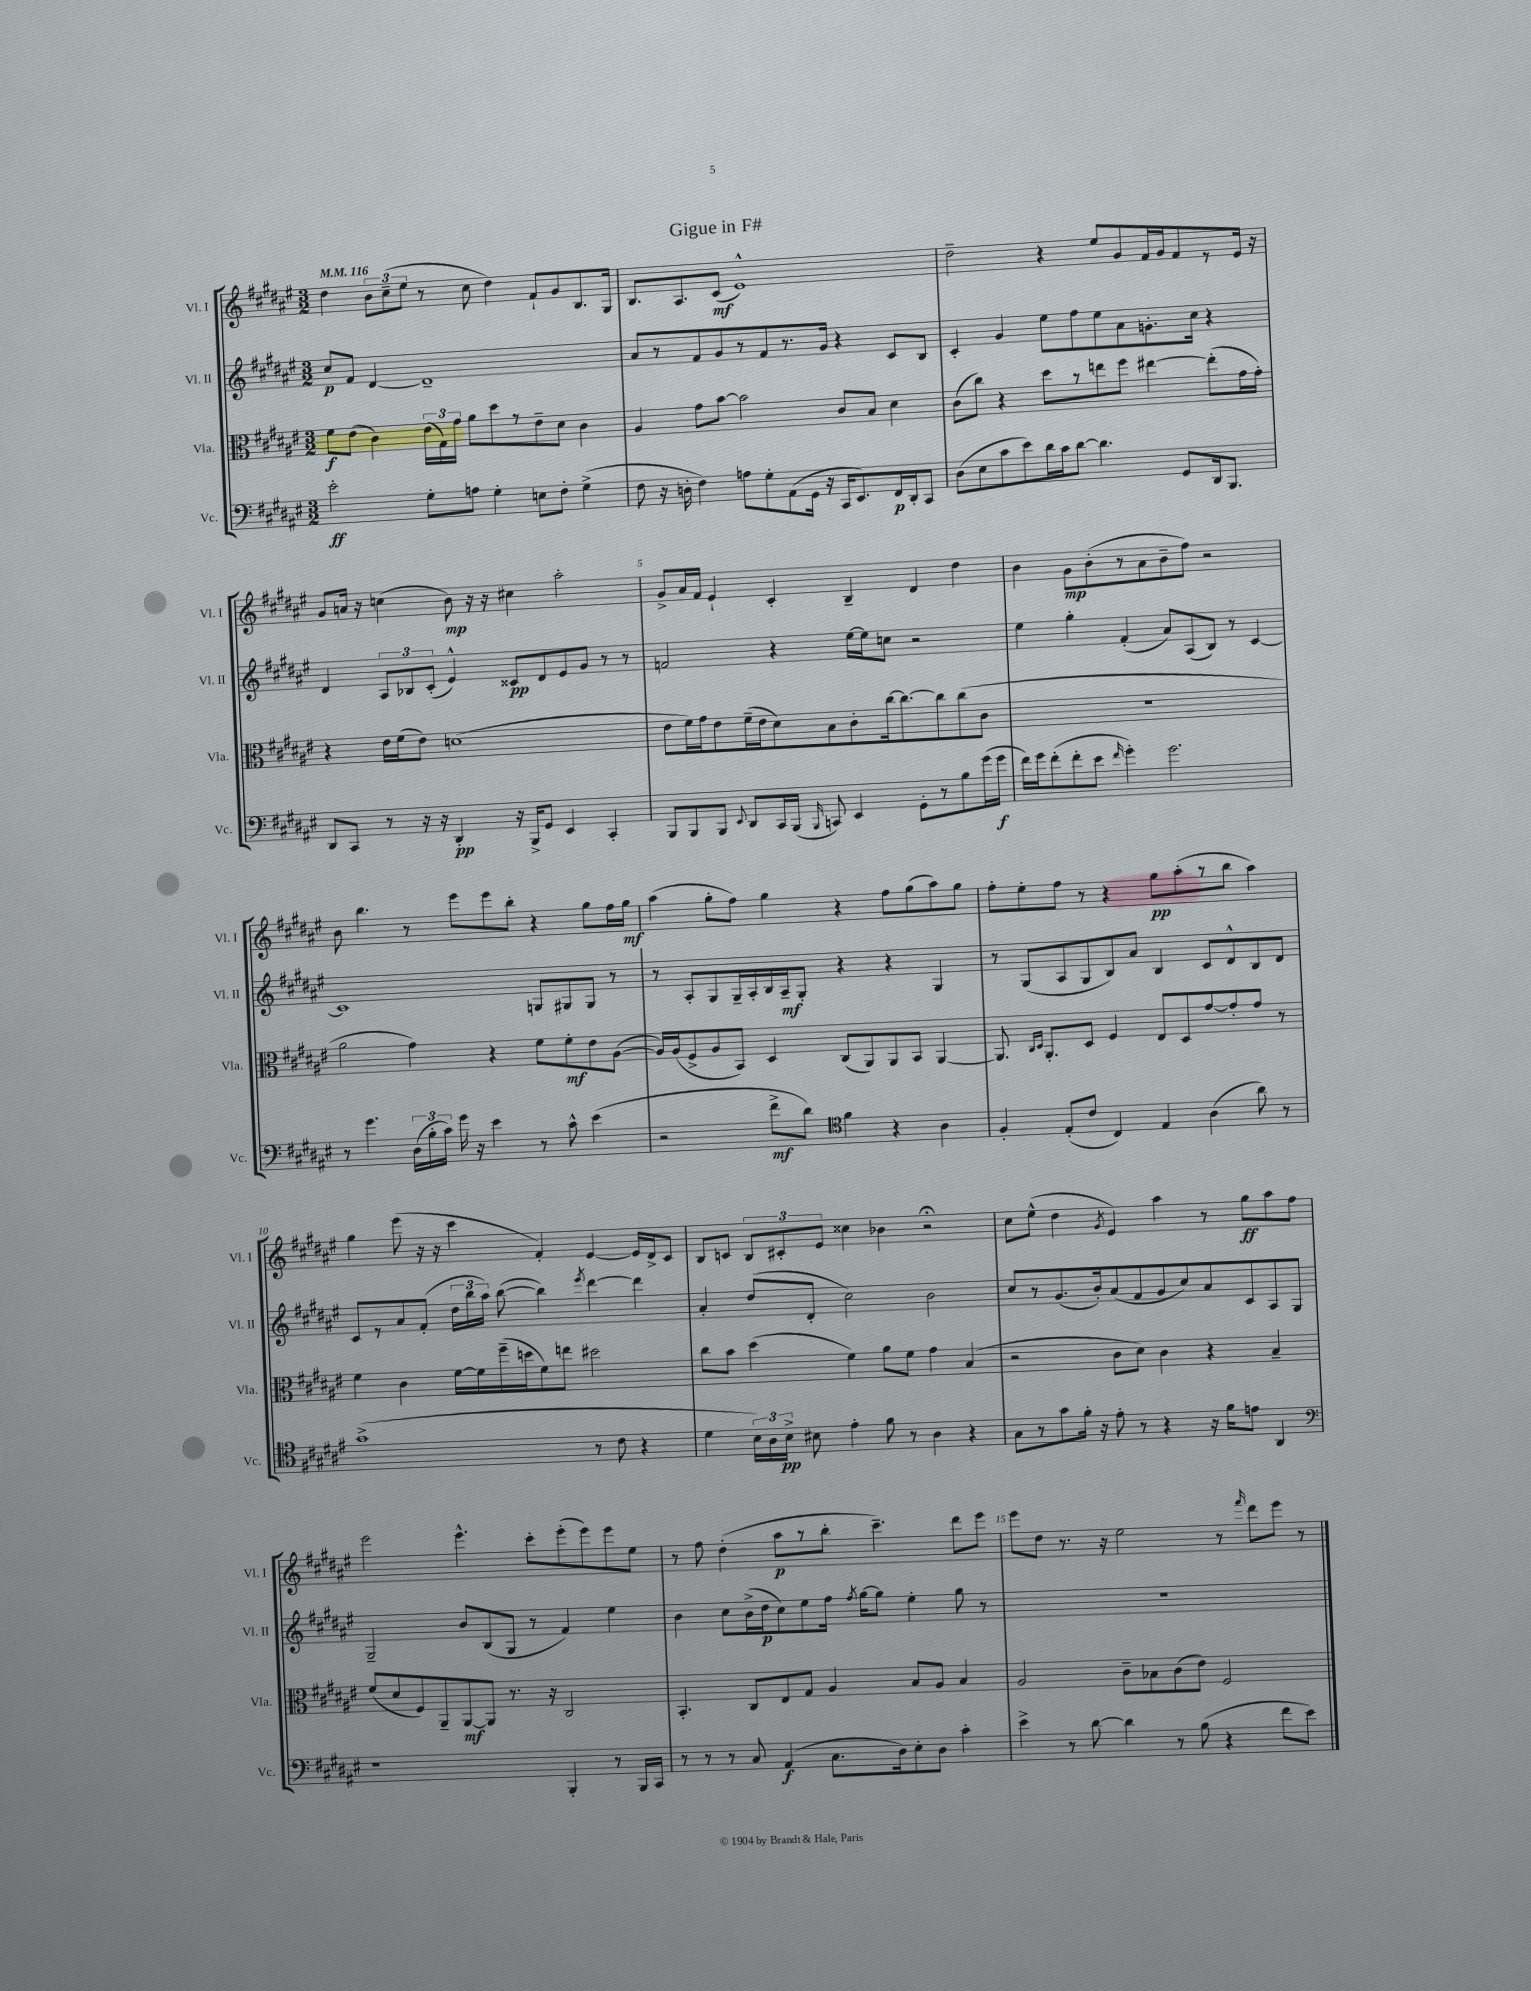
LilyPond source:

\header { title = "Gigue in F#" }
<<
\new StaffGroup <<
\new Staff = "s0" \with { instrumentName = "Vl. I" shortInstrumentName = "Vl. I" } {
    \clef treble \key fis \major \numericTimeSignature \time 3/2 \tempo 4 = 116
    \autoBeamOff dis''4 \tuplet 3/2 { b'8[ cis''8--( eis''8] } r8 cis''8 dis''4) fis'8[-! gis'8 b8. gis16] |
    b8.[ ais8. cis'8]\mf( eis'1-^) |
    dis''2-- r4 eis''8[ gis'8 fis'16 gis'16 fis'8 r8 eis'16] r16 |
    gis'8[ a'16] r16 c''4( b'8\mp) r16 r16 cis''4 ais''2-. |
    gis'8[-> ais'16 fis'16] eis'4-! cis'4-. b4-- dis'4 dis''4 |
    b'4 gis'8[\mp b'8-.( r8 ais'8 b'8-- fis''8]) r2 |
    b'8 b''4. r8 eis'''8[ eis'''8 b''8]-. r4 gis''8[ fis''16 gis''16]\mf |
    ais''4( gis''8[-. fis''8]) gis''4 r4 fis''8[ gis''8( ais''8) gis''8] |
    fis''8[-. eis''8-. fis''8] r8 r4 gis''8[\pp ais''8-.( r8 b''8] ais''4) |
    gis''4 eis'''8( r16 r16 cis'''4 fis'4-.) eis'4~ eis'16[ dis'16-> cis'8] |
    b8[ c'8] \tuplet 3/2 { b8[ cis'8-. eis'8] } cisis''4 bes'4 r2\fermata |
    cis''8[ eis''8]-^( dis''4 \acciaccatura { gis'8 } eis'4) ais''4 r8 gis''8[\ff ais''8 fis''8] |
    eis'''2 eis'''4.-^ cis'''8[-. eis'''8-.( eis'''8) eis'''8 eis''8] |
    r8 fis''8 dis''4-.( ais''8[\p r8 b''8]-. cis'''4.--) dis'''8[ eis'''8] |
    eis'''8[ dis''8] r8. r16 eis''2 r8 \grace { fis'''16 } dis'''8[ eis'''8] r8 \bar "|." |
}
\new Staff = "s1" \with { instrumentName = "Vl. II" shortInstrumentName = "Vl. II" } {
    \clef treble \key fis \major \numericTimeSignature \time 3/2
    \autoBeamOff cis''8[\p fis'8] dis'4~ dis'1-- |
    ais'8[ r8 fis'8 gis'8 r8 fis'8 r8. gis'16] r4 cis'8[ b8] |
    cis'4-. gis'4 eis''8[ fis''8 eis''8 ais'8 g'8.-. cis''16] r4 |
    dis'4 \tuplet 3/2 { ais8[ bes8 cis'8]-.( } eis'4-^) cisis'8[\pp dis'8 eis'8 gis'8] r8 r8 |
    f'2 r4 eis''16[~ eis''16 c''8] r2 |
    eis''4 gis''4-. fis'4-.( ais'8[) ais8( b8]) r8 cis'4~ |
    cis'1 g8[ gis8 gis8] r8 |
    r8 ais8[-. gis8 gis16-- ais16-. b16 ais16--\mf gis8]-. r4 r4 gis4 |
    r8 gis8[( ais8 gis8 b8) ais'8] b4 cis'8[ dis'8-^ b8 dis'8] |
    cis'8[ r8 ais'8 fis'8]-.( \tuplet 3/2 { dis''16[ b''16 ais''16]) } b''8~( b''4) \acciaccatura { eis'''8 } dis'''4~ dis'''4 |
    ais'4-. dis''8[( dis'8]-. cis''2) b'2 |
    cis''8[ r8 gis'8.( b'16-.) ais'8( fis'8 gis'8 cis''8) ais'8 cis'8 ais8 gis8] |
    gis2-- b'8[ b8( gis8] r8 fis'4) eis''4 |
    b'4 cis''8[ b'16->( dis''16\p cis''8) eis''8 fis''16] \acciaccatura { fis''8 } gis''16[~ gis''8] eis''4-. gis''8 r8 |
    R1. \bar "|." |
}
\new Staff = "s2" \with { instrumentName = "Vla." shortInstrumentName = "Vla." } {
    \clef alto \key fis \major \numericTimeSignature \time 3/2
    \autoBeamOff fis'8[\f eis'8]( cis'4) \tuplet 3/2 { eis'16[( gis16) gis'16] } ais'8[ dis''8 r8 eis'8-- dis'8] cis'4 |
    ais4 gis'8[ b'8]~ b'2 cis'8[ b8] dis'4 |
    cis'8[( cis''8]) r4 dis''8[ r8 e''8 fis''8] eis''4~ eis''8[-.( gis'16 gis'16]-.) |
    r4 eis'16[ fis'16( eis'8]) d'1( |
    eis'8[ fis'16) gis'16 eis'8 fis'16--( eis'16 dis'8) b8 cis'8-. cis''16~ cis''8.~ cis''8 cis''8( cis'8] |
    R1. |
    ais'2 gis'4) r4 fis'8[ fis'8-.\mf eis'8 ais8]~( |
    ais16[) ais16( fis8-> ais8 b,8]) dis4 cis8[( ais,8) ais,8 b,8] ais,4~ |
    ais,8. \grace { cis16[ dis16] } ais,8.[-. dis8] fis4 eis8[ dis8 gis'8~ gis'8-. gis'8] r8 |
    fis'4 cis'4 fis'16[~ fis'16 fis''16--( d''16 fis'8) e''8] dis''2 |
    cis''8[ b'8] dis''4( fis'4) ais'8[ fis'8] gis'4 b4( |
    r2 cis'8[ dis'8]) cis'4 r4 b4-- |
    fis'8[( dis'8 fis8) ais,8-- ais,8~\mf ais,8] r8. r16 cis2 |
    b,4.-. cis8[ eis8 gis8] ais4 b8[ ais8] b4 |
    ais2 cis'8[-- bes8 cis'8( eis'8]) fis2 \bar "|." |
}
\new Staff = "s3" \with { instrumentName = "Vc." shortInstrumentName = "Vc." } {
    \clef bass \key fis \major \numericTimeSignature \time 3/2
    \autoBeamOff eis'2-.\ff gis8[-. a8] gis4-. e8[ fis8]-. gis4->( |
    fis8 r16 d16-. fis4) a8[ gis8-. ais,8( gis,16] r16 cis,16[ eis,8.) fis,16\p dis,16-. cis,8] |
    dis8[( eis8 cis'8 eis'8) dis'16 cis'16 dis'8]~ dis'4. gis,8[ dis,16 b,,8.] |
    dis,8[ cis,8] r8 r16 r16 dis,4-.\pp r16 b,,16[-> gis,8] eis,4 cis,4-. |
    b,,8[ b,,8 b,,8] \appoggiatura { eis,8 } dis,8[ cis,16 b,,16]( \grace { b,,16 } c,8) eis,4 gis,8[-. r8 b8 gis'16( gis'16]\f |
    fis'16[) gis'16 fis'8-.( fis'8-. eis'8] \grace { fis'16 } gis'4-.) gis'2. |
    r8 gis'4. \tuplet 3/2 { dis16[( b16-. cis'16]) } gis'16 r16 eis'4 r8 cis'8-^ eis'4( |
    r2 fis'8[->\mf dis'8]) \clef tenor fis'4 r4 ais4 |
    fis4-. eis8[-.( cis'8] cis4) eis4 ais4( ais'8) r8 |
    gis'1->( r8 cis'8 r4 |
    dis'4 \tuplet 3/2 { b16[) ais16 b16]->\pp } bis8 eis'4-. fis'8 r8 ais4 r4 |
    gis8[ r8 gis'8 fis'16]-. r16 eis'8-. r8 r4 r16 fis'16[ e'8] ais,4 |
    \clef bass r1 b,,4-. r8 b,,16[ cis,16] |
    r8 r8 r8 cis8 ais,4\f( cis8.[ dis16) eis8-. dis8] cis'4-. |
    eis'4-> r8 dis'8~ dis'4 r8 b8( r4 fis'8[ eis'8]) \bar "|." |
}
>>
>>
\layout { \context { \Score \override BarNumber.break-visibility = ##(#f #t #t) barNumberVisibility = #(every-nth-bar-number-visible 5) } }
